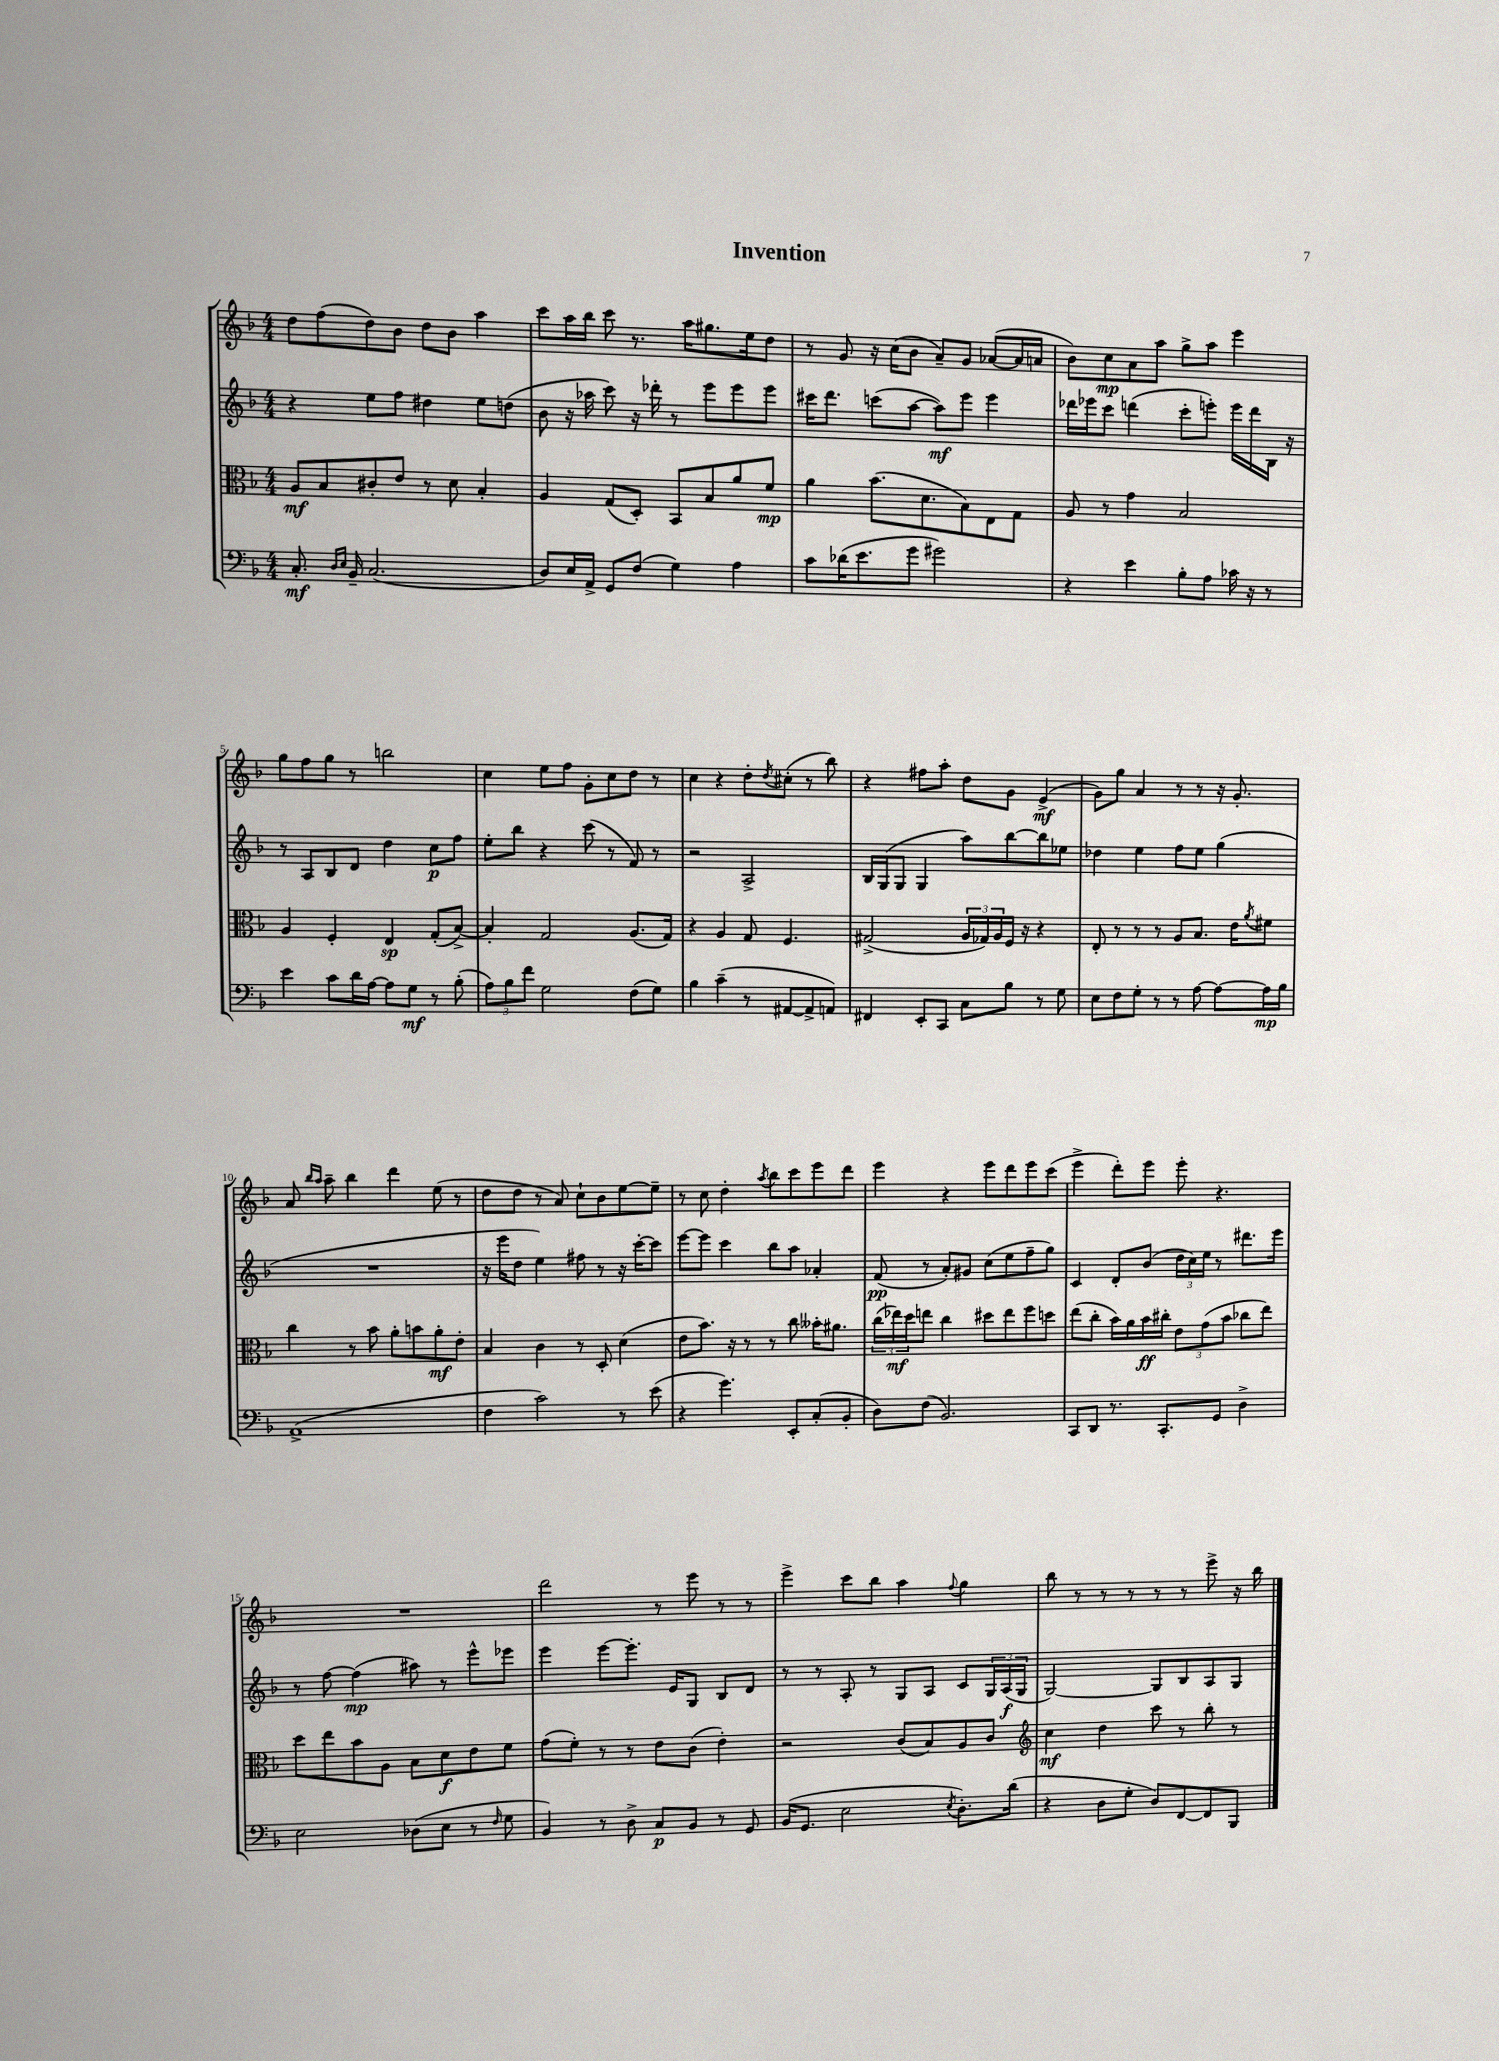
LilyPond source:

\header { title = "Invention" }
<<
\new StaffGroup <<
\new Staff = "s0" {
    \clef treble \key f \major \numericTimeSignature \time 4/4
    d''8 f''8( d''8) bes'8 d''8 bes'8 a''4 |
    c'''8 a''16 bes''16 c'''8 r8. a''16 gis''8. e''16 d''8 |
    r8 g'8 r16 c''16( bes'8 a'8--) g'8 aes'8~( aes'16 a'16 |
    bes'8) c''8\mp a'8 a''8 g''8-> a''8 e'''4 |
    g''8 f''8 g''8 r8 b''2 |
    c''4 e''8 f''8 g'8-. c''8 d''8 r8 |
    c''4 r4 d''8-. \acciaccatura { d''8 } cis''8-.( r8 bes''8) |
    r4 fis''8 a''8-. d''8 g'8 e'4->\mf( |
    g'8) g''8 a'4 r8 r8 r16 g'8.-. |
    a'8 \grace { bes''16 a''16 } a''8-- bes''4 d'''4 e''8( r8 |
    d''8 d''8 r8 a'8) c''8-! bes'8 e''8~ e''8-- |
    r8 c''8 d''4-. \acciaccatura { a''8 } bes''8 c'''8 e'''8 d'''8 |
    e'''4 r4 e'''8 d'''8 e'''8 c'''8( |
    e'''4-> d'''8-.) e'''8 e'''8-. r4. |
    R1 |
    d'''2 r8 e'''8 r8 r8 |
    e'''4-> c'''8 bes''8 a''4 \appoggiatura { f''8 } g''4 |
    bes''8 r8 r8 r8 r8 r8 e'''8-> r16 bes''16 \bar "|." |
}
\new Staff = "s1" {
    \clef treble \key f \major \numericTimeSignature \time 4/4
    r4 e''8 f''8 dis''4 e''8 d''8( |
    bes'8 r16 aes''16 c'''8) r16 des'''16-. r8 e'''8 e'''8 e'''8 |
    cis'''16 d'''8. c'''8( a''8~ a''8\mf) e'''8 e'''4 |
    des'''16 ees'''16 c'''8 d'''4( c'''8-. e'''8-.) e'''16 d'''16 bes16 r16 |
    r8 a8 bes8 d'8 d''4 c''8\p f''8 |
    e''8-. bes''8 r4 c'''8( r8 f'8) r8 |
    r2 a2-> |
    bes16 g16( g8 g4 a''8) bes''8~ bes''8 ees''8 |
    des''4 e''4 f''8 e''8 g''4( |
    R1 |
    r16 e'''16 d''8 e''4) fis''8 r8 r16 c'''16~-. c'''8 |
    e'''8~ e'''8 c'''4 bes''8 a''8 aes'4-. |
    f'8\pp( r8 a'8-.) gis'8 c''8( e''8 f''8-- g''8) |
    c'4 d'8-. bes'8( \tuplet 3/2 { d''16 c''16) e''16 } r8 dis'''8. e'''16 |
    r8 f''8~ f''4\mp( ais''8) r8 e'''8-^ ees'''8 |
    e'''4 e'''8~ e'''8.-. e'16 g8 bes8 d'8 |
    r8 r8 a8-. r8 g8 a8 c'8 \tuplet 3/2 { g16 a16\f( g16 } |
    g2~) g8 bes8 a8 g8 \bar "|." |
}
\new Staff = "s2" {
    \clef alto \key f \major \numericTimeSignature \time 4/4
    a8\mf bes8 cis'8-. e'8 r8 d'8 bes4-. |
    a4 g8( d8-.) bes,8 bes8 a'8 f'8\mp |
    a'4 bes'8.( d'8. bes8) e8 g8 |
    a8 r8 g'4 bes2 |
    a4 f4-. e4\sp g8-.( bes8~->) |
    bes4-. g2 a8.( g16) |
    r4 a4 g8 f4. |
    gis2->( \tuplet 3/2 { a16 ges16) a16 } f16 r16 r4 |
    e8-. r8 r8 r8 a8 bes8. e'16 \acciaccatura { a'8 } fis'8 |
    c''4 r8 bes'8 a'8-. b'8 a'8-.\mf e'8-. |
    bes4 c'4 r8 d8-. d'4( |
    e'8 bes'8.) r16 r8 r8 c''8 beses'16-. ais'8. |
    \tuplet 3/2 { c''16( ees''16\mf) d''16 } e''8 c''4 dis''8 e''8 f''8 d''8 |
    e''8( c''8-. bes'16) a'16 bes'16\ff cis''16-. \tuplet 3/2 { e'8 g'8( bes'8 } ces''8 e''8) |
    d''8 e''8 bes'8 a8 bes8 d'8\f e'8 f'8 |
    g'8( f'8-.) r8 r8 e'8 c'8( e'4-.) |
    r2 c'8( bes8) a8 c'8 |
    \clef treble c''4\mf d''4 c'''8 r8 bes''8-. r8 \bar "|." |
}
\new Staff = "s3" {
    \clef bass \key f \major \numericTimeSignature \time 4/4
    c8.-.\mf \grace { d16 e16 } bes,16-- c2.( |
    d8) e16 a,16-> g,8 f8( g4) a4 |
    c'8 des'16( e'8. g'8 gis'2) |
    r4 e'4 bes8-. a8 ces'16 r16 r8 |
    e'4 c'8 d'16 a16~ a8 g8\mf r8 bes8-.( |
    \tuplet 3/2 { a8) bes8 f'8 } g2 f8( g8) |
    bes4 c'4--( r8 ais,8~ ais,8-> a,8) |
    fis,4 e,8-. c,8 c8 bes8 r8 g8 |
    e8 f8 g8-. r8 r8 a8~ a8~ a16\mp bes16 |
    a,1->( |
    f4 c'2) r8 e'8( |
    r4 g'4.) e,8-. c8-.( bes,8-. |
    d8) f8( bes,2.) |
    c,8 d,8 r8. c,8.-. g,8 d4-> |
    e2 des8( e8 r8 \grace { f16 } g8 |
    bes,4) r8 d8-> c8\p bes,8 r8 g,8 |
    bes,16( g,8. e2 \acciaccatura { e8 } d8.-.) d'16( |
    r4 d8 g8-. d8) f,8~ f,8 bes,,8 \bar "|." |
}
>>
>>
